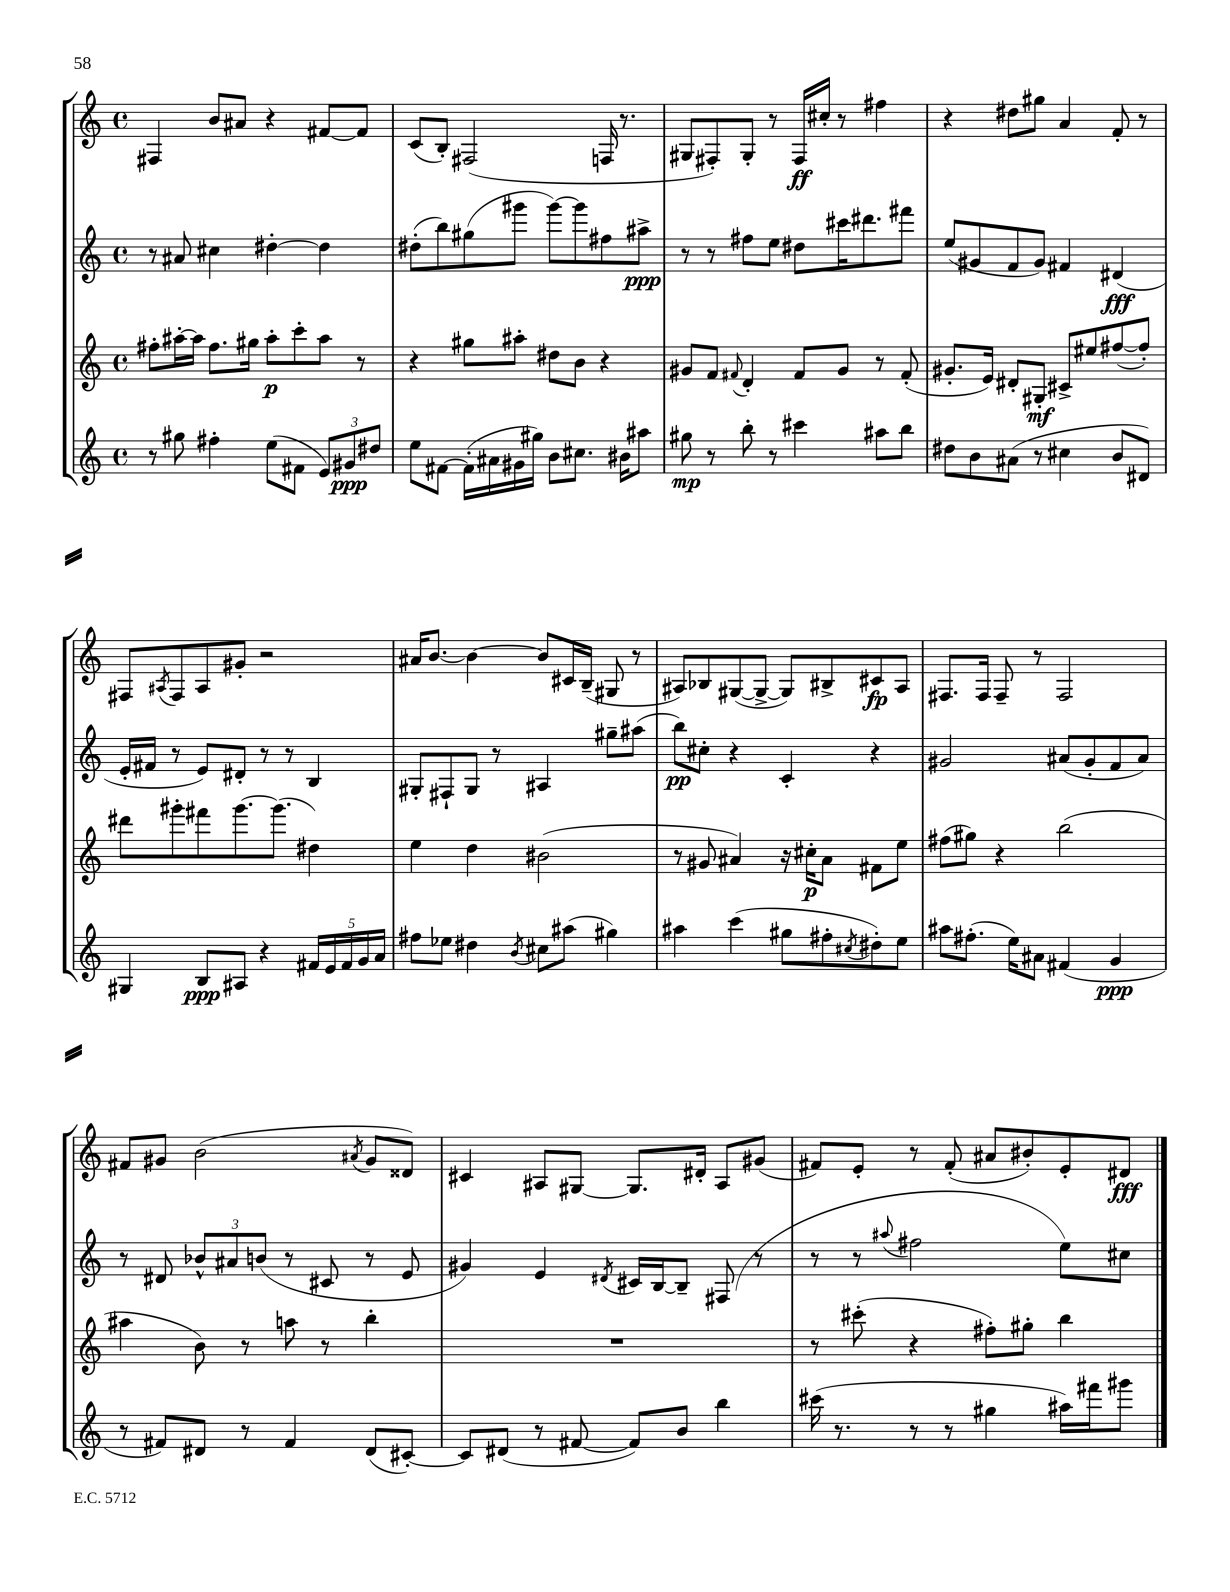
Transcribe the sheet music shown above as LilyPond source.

<<
\new StaffGroup <<
\new Staff = "s0" {
    \clef treble \key c \major \defaultTimeSignature \time 4/4
    fis4 b'8 ais'8 r4 fis'8~ fis'8 |
    c'8( b8-.) fis2( f16 r8. |
    gis8 fis8-.) gis8-. r8 fis16\ff cis''16-. r8 fis''4 |
    r4 dis''8 gis''8 a'4 f'8-. r8 |
    fis8 \acciaccatura { ais8 } fis8 ais8 gis'8-. r2 |
    ais'16 b'8.~ b'4~ b'8 cis'16 b16--( gis8 r8 |
    ais8) bes8 gis8~( gis8~-> gis8) bis8-> cis'8\fp ais8 |
    fis8. fis16 fis8-- r8 fis2 |
    fis'8 gis'8 b'2( \acciaccatura { ais'8 } gis'8 disis'8) |
    cis'4 ais8 gis8~ gis8. dis'16-. ais8 gis'8( |
    fis'8) e'8-. r8 fis'8-.( ais'8 bis'8-.) e'8-. dis'8\fff \bar "|." |
}
\new Staff = "s1" {
    \clef treble \key c \major \defaultTimeSignature \time 4/4
    r8 ais'8 cis''4 dis''4~-. dis''4 |
    dis''8-.( b''8) gis''8( gis'''8 gis'''8~) gis'''8 fis''8 ais''8->\ppp |
    r8 r8 fis''8 e''8 dis''8 cis'''16 dis'''8. fis'''8 |
    e''8( gis'8 f'8 gis'8) fis'4 dis'4\fff( |
    e'16-. fis'16 r8 e'8) dis'8-. r8 r8 b4 |
    gis8-. fis8-! gis8 r8 ais4 gis''8-- ais''8( |
    b''8\pp) cis''8-. r4 c'4-. r4 |
    gis'2 ais'8( gis'8-. f'8 ais'8) |
    r8 dis'8 \tuplet 3/2 { bes'8-^ ais'8 b'8( } r8 cis'8 r8 e'8 |
    gis'4) e'4 \acciaccatura { dis'8 } cis'16 b16~ b8-- fis8( r8 |
    r8 r8 \appoggiatura { ais''8 } fis''2 e''8) cis''8 \bar "|." |
}
\new Staff = "s2" {
    \clef treble \key c \major \defaultTimeSignature \time 4/4
    fis''8-. ais''16~-. ais''16 fis''8. gis''16 ais''8-.\p c'''8-. ais''8 r8 |
    r4 gis''8 ais''8-. dis''8 b'8 r4 |
    gis'8 f'8 \appoggiatura { fis'8 } d'4-. fis'8 gis'8 r8 fis'8-.( |
    gis'8.-. e'16) dis'8-. gis8-.\mf cis'8-> eis''8 fis''8~( fis''8-.) |
    dis'''8 gis'''8-. fis'''8 gis'''8.~ gis'''8.( dis''4) |
    e''4 d''4 bis'2( |
    r8 gis'8 ais'4) r16 cis''16-.\p ais'8 fis'8 e''8 |
    fis''8( gis''8) r4 b''2( |
    ais''4 b'8) r8 a''8 r8 b''4-. |
    R1 |
    r8 cis'''8-.( r4 fis''8-.) gis''8-. b''4 \bar "|." |
}
\new Staff = "s3" {
    \clef treble \key c \major \defaultTimeSignature \time 4/4
    r8 gis''8 fis''4-. e''8( fis'8 \tuplet 3/2 { e'8) gis'8\ppp dis''8 } |
    e''8 fis'8~ fis'16-.( ais'16 gis'16 gis''16) b'8 cis''8. bis'16 ais''8 |
    gis''8\mp r8 b''8-. r8 cis'''4 ais''8 b''8 |
    dis''8 b'8 ais'8( r8 cis''4 b'8 dis'8) |
    gis4 b8\ppp ais8 r4 \tuplet 5/4 { fis'16 e'16 fis'16 g'16 a'16 } |
    fis''8 ees''8 dis''4 \acciaccatura { b'8 } cis''8 ais''8( gis''4) |
    ais''4 c'''4( gis''8 fis''8-. \acciaccatura { cis''8 } dis''8-.) e''8 |
    ais''8 fis''8.-.( e''16) ais'8 fis'4( g'4\ppp |
    r8 fis'8) dis'8 r8 fis'4 dis'8( cis'8~-.) |
    cis'8 dis'8( r8 fis'8~ fis'8) b'8 b''4 |
    cis'''16( r8. r8 r8 gis''4 ais''16) fis'''16 gis'''8 \bar "|." |
}
>>
>>
\layout { \context { \Score \remove "Bar_number_engraver" } }
